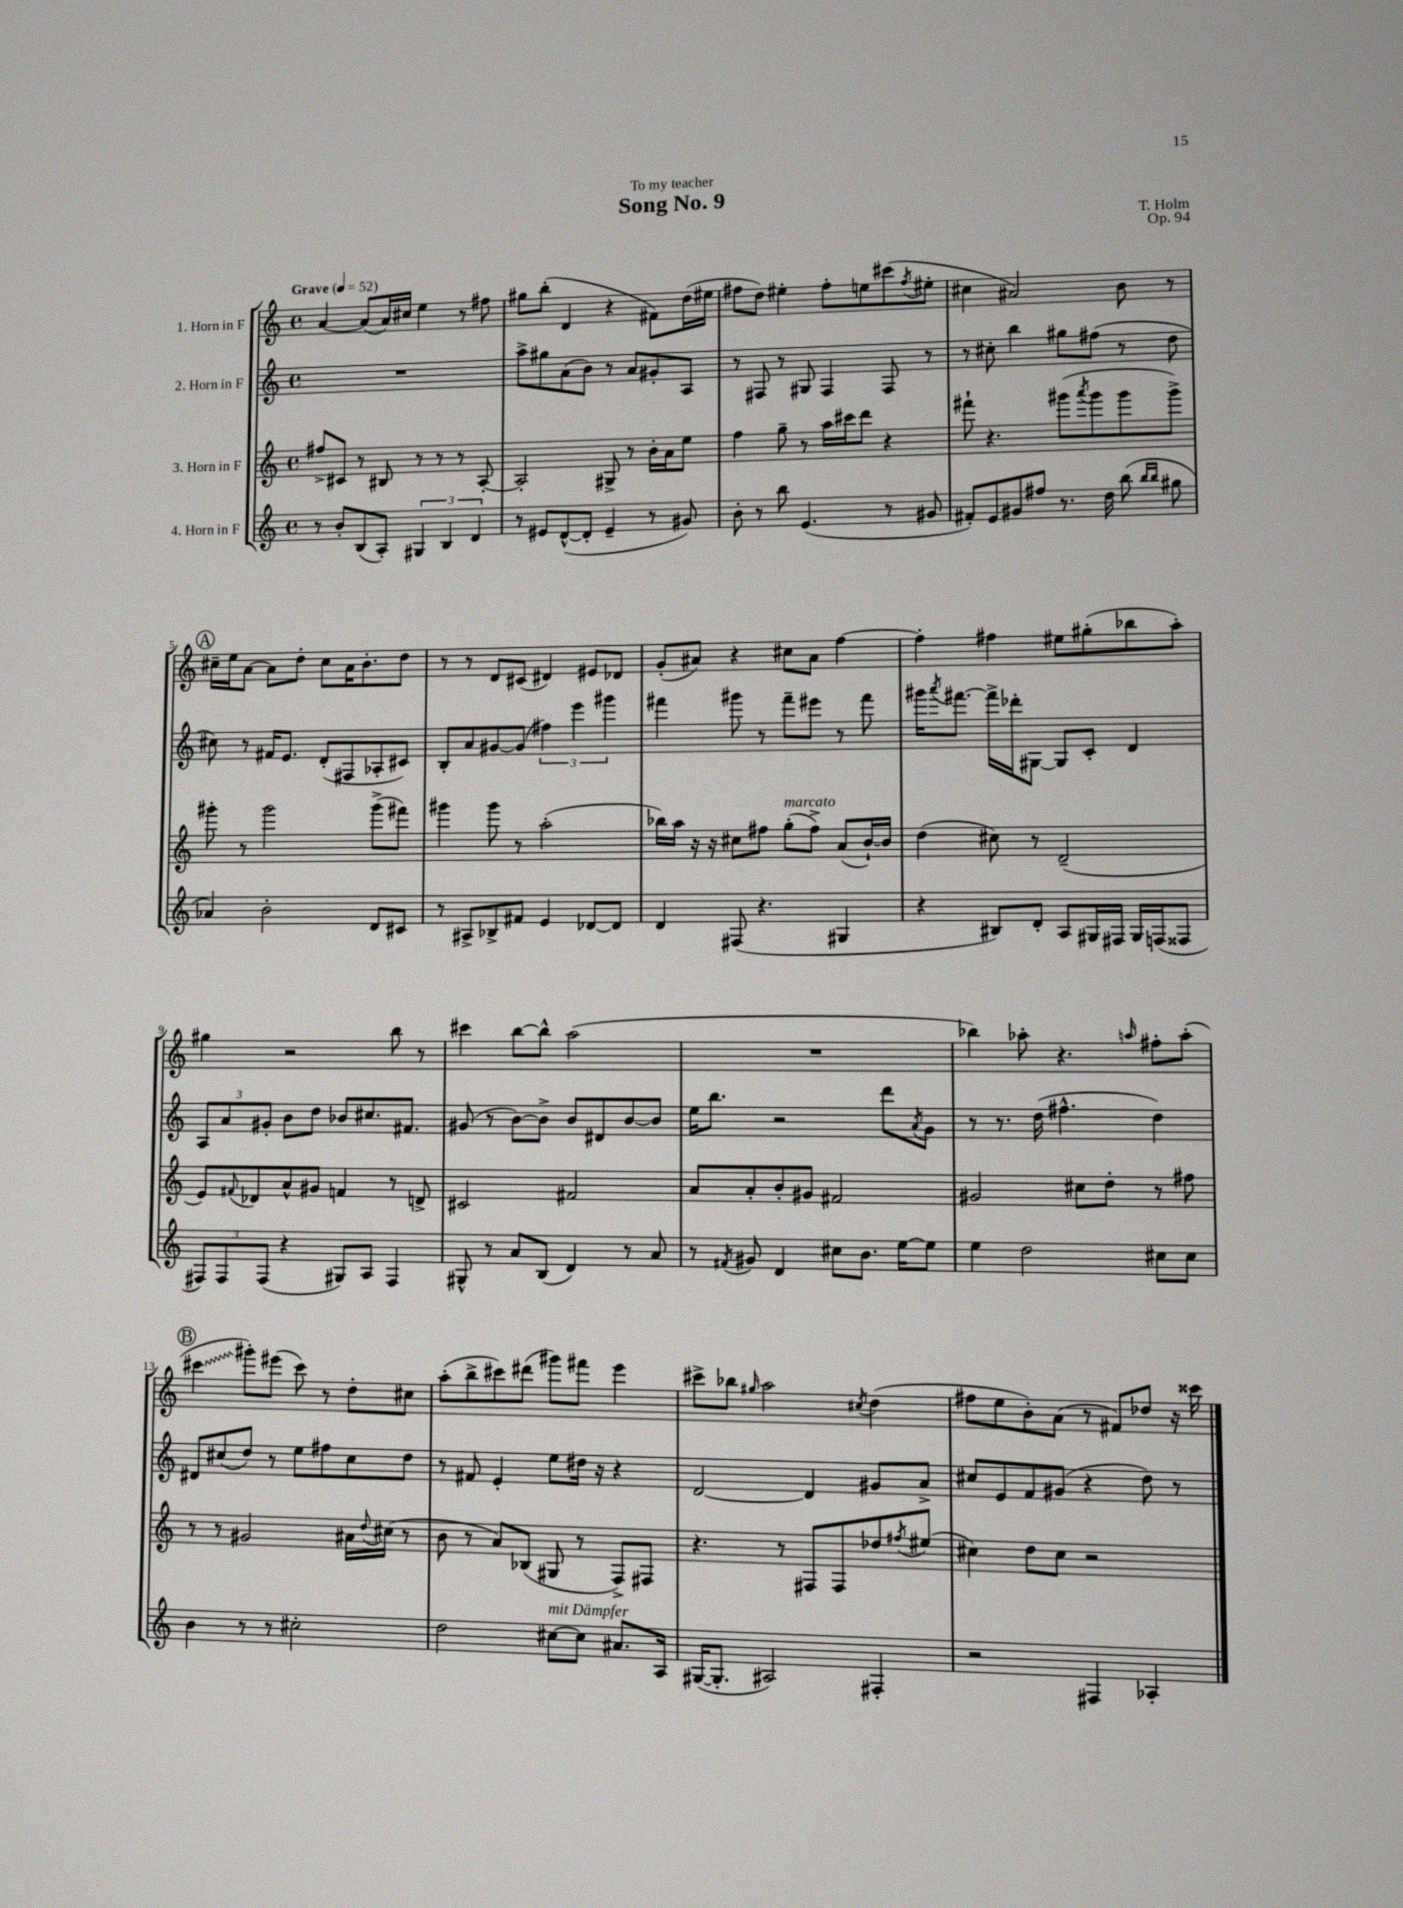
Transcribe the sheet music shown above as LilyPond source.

\header { title = "Song No. 9" composer = "T. Holm" dedication = "To my teacher" opus = "Op. 94" }
<<
\new StaffGroup <<
\new Staff = "s0" \with { instrumentName = "1. Horn in F" } {
    \clef treble \key c \major \defaultTimeSignature \time 4/4 \tempo "Grave" 4 = 52
    a'4~ a'8( a'16) cis''16 e''4 r8 fis''8 |
    gis''8 b''8-.( d'4 r4 fis'8) d''16( eis''16 |
    fis''8 d''8) eis''4-. fis''8-. e''8 cis'''8( \acciaccatura { fis''8 } eis''8-. |
    cis''4 ais'2) b'8 r8 |
    \mark \markup { \circle "A" } cis''16-- e''16 a'8~ a'8 d''8-. cis''8 a'16 b'8.-. d''8 |
    r8 r8 d'8 cis'8( dis'4) eis'8 des'8 |
    g'8-.( ais'8) r4 cis''8 ais'8 f''4~ |
    f''4-. fis''4 eis''8 gis''8-.( bes''8 a''8-.) |
    gis''4 r2 b''8 r8 |
    cis'''4 b''8~ b''8-^ a''2( |
    R1 |
    bes''4) aes''8-. r4. \grace { a''16 } fis''8-. a''8-.( |
    \mark \markup { \circle "B" } \once \override Glissando.style = #'zigzag cis'''4\glissando gis'''8-.) eis'''8( cis'''8) r8 d''8-. cis''8 |
    a''8-.( b''8-> cis'''8) dis'''8( gis'''8) fis'''8 e'''4 |
    cis'''8-> bes''8 \grace { gis''16 } a''2 \acciaccatura { cis''8 } d''4( |
    fis''8 e''8 b'8-.) a'8( r8 fis'8) des''8 r16 cisis'''16 \bar "|." |
}
\new Staff = "s1" \with { instrumentName = "2. Horn in F" } {
    \clef treble \key c \major \defaultTimeSignature \time 4/4
    R1 |
    a''8-> gis''8 a'8( b'8) r8 a'8 gis'8-. a8 |
    r8 fis8 r8 gis8 fis4 fis8 r8 |
    r8 cis''8-. b''4 gis''8 fis''8( r8 d''8 |
    \mark \markup { \circle "A" } cis''8) r8 fis'16 e'8. d'8-.( fis8 aes8-. cis'8) |
    b8-. a'8 gis'8~ gis'8( \tuplet 3/2 { fis''4) e'''4 gis'''4 } |
    fis'''4 gis'''8 r8 fis'''8-- eis'''8 r8 fis'''8 |
    gis'''16 \acciaccatura { a'''8 } fis'''8.~ fis'''16-> des'''16-. gis8~ gis8 c'8-. d'4 |
    \tuplet 3/2 { a8 a'8 gis'8-. } b'8 d''8 bes'8 cis''8. fis'8. |
    gis'8( r8 b'8~) b'8-> b'8 dis'8 b'8~ b'8 |
    e''16 b''8. r2 d'''8 \acciaccatura { a'8 } g'8 |
    r8 r8. d''16( fis''4.-^ d''4) |
    \mark \markup { \circle "B" } dis'8 cis''8( d''8) r8 e''8 fis''8 cis''8 d''8 |
    r8 fis'8 e'4-. e''8 dis''16 r16 r4 |
    d'2~ d'4 gis'8 a'8-> |
    cis''8 e'8 f'8 gis'8( r4 d''8) r8 \bar "|." |
}
\new Staff = "s2" \with { instrumentName = "3. Horn in F" } {
    \clef treble \key c \major \defaultTimeSignature \time 4/4
    fis''8-> cis'8 r8 bis8 r8 r8 r8 a8~-. |
    a2-. gis8-> r8 b'16-. a'16 e''8 |
    f''4 g''8-- r8 a''16 cis'''16 d'''8 r4 |
    fis'''8-! r4. gis'''8( \acciaccatura { a'''8 } gis'''8 gis'''8 gis'''8->) |
    \mark \markup { \circle "A" } gis'''8-. r8 gis'''2 gis'''8->( fis'''8) |
    gis'''4 gis'''8 r8 a''2-.( |
    bes''16) a''16 r16 r16 cis''8 fis''8 g''8-.^\markup { \italic "marcato" }( fis''8->) a'8( b'16~-!) b'16 |
    d''4( cis''8) r8 d'2--( |
    e'8) \appoggiatura { fis'8 } des'8 a'8-^ gis'8 f'4 r8 d'8-> |
    cis'2 fis'2 |
    a'8 a'8-. b'8-. gis'8 fis'2 |
    gis'2 cis''8 d''8-. r8 fis''8 |
    \mark \markup { \circle "B" } r8 r8 gis'2 ais'16 \appoggiatura { d''8 } cis''16( r8 |
    b'8 r8 a'8) bes8( gis8 r8 f8->) fis8 |
    r4. r8 fis8 fis8 des''8 \acciaccatura { fis''8 } eis''8( |
    cis''4) d''8 cis''8 r2 \bar "|." |
}
\new Staff = "s3" \with { instrumentName = "4. Horn in F" } {
    \clef treble \key c \major \defaultTimeSignature \time 4/4
    r8 b'8-. b8( a8-.) \tuplet 3/2 { gis4 b4 d'4 } |
    r8 eis'8 d'8~-^( d'8-. eis'4-- r8 gis'8) |
    b'8-. r8 b''8 e'4.( r8 gis'8 |
    fis'8-.) e'8 gis'8 fis''8 r8. d''16 b''8( \grace { b''16 b''16 } gis''8 |
    \mark \markup { \circle "A" } aes'4) b'2-. d'8 cis'8 |
    r8 ais8-> bes8-> fis'8 e'4 des'8~ des'8 |
    d'4 fis8( r4. gis4 |
    r4 bis8) d'8-. a8 gis16 fis16 gis16 f16( fisis8 |
    \tuplet 3/2 { fis8) fis8 fis8( } r4 gis8) a8 fis4 |
    gis8-^ r8 a'8 b8( d'4) r8 a'8 |
    r8 \acciaccatura { fis'8 } gis'8 d'4 cis''8 b'8. e''16~ e''8 |
    e''4 d''2 cis''8 cis''8 |
    \mark \markup { \circle "B" } b'4 r8 r8 cis''2-. |
    d''2 cis''8~^\markup { \italic "mit Dämpfer" } cis''8 ais'8. a16 |
    gis16~( gis8.-. ais2) fis4-. |
    r2 fis4 aes4-. \bar "|." |
}
>>
>>
